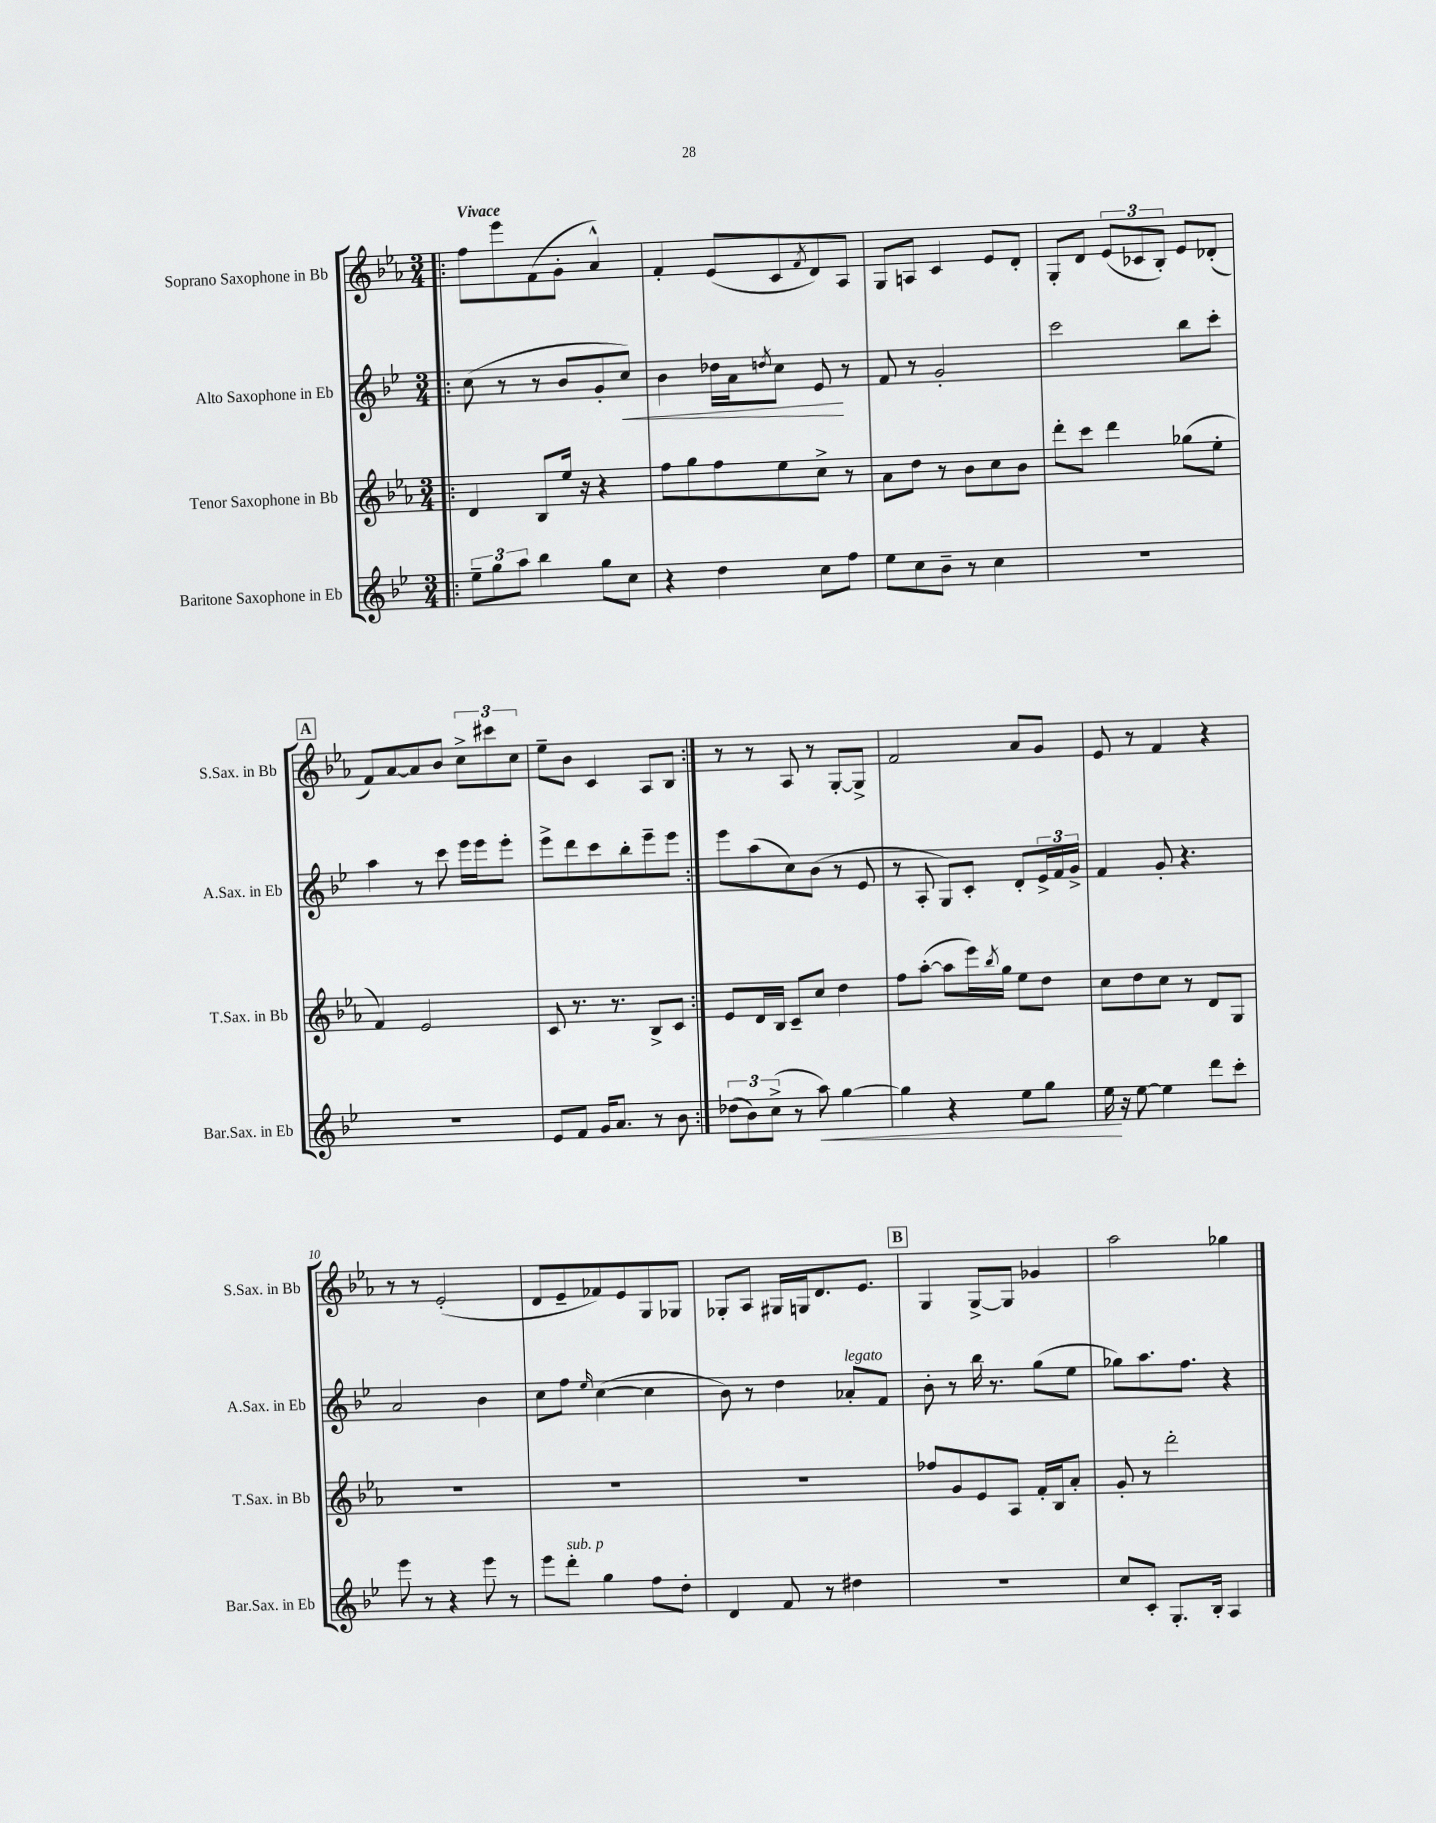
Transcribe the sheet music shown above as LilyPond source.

<<
\new StaffGroup <<
\new Staff = "s0" \with { instrumentName = "Soprano Saxophone in Bb" shortInstrumentName = "S.Sax. in Bb" } {
    \clef treble \key ees \major \numericTimeSignature \time 3/4 \tempo "Vivace"
    \repeat volta 2 { \bar ".|:" f''8 ees'''8 f'8( g'8-. aes'4-^) |
    f'4-. ees'8( c'8 \acciaccatura { f'8 } d'8) aes8 |
    g8 a8 c'4 ees'8 d'8-. |
    g8-. d'8 \tuplet 3/2 { ees'8( ces'8 bes8-.) } ees'8 des'8-.( |
    \mark \markup { \box "A" } f'8) aes'8~ aes'8 bes'8 \tuplet 3/2 { c''8-> cis'''8 c''8 } |
    ees''8-- bes'8 c'4 aes8 bes8 | }
    r8 r8 aes8 r8 g8~-. g8-> |
    f'2 aes'8 g'8 |
    ees'8 r8 f'4 r4 |
    r8 r8 ees'2-.( |
    d'8 ees'8-- fes'8) ees'8 g8 ges8 |
    ges8-. aes8 gis16 g16 d'8. ees'8. |
    \mark \markup { \box "B" } g4 g8~-> g8 ges'4 |
    aes''2 ges''4 \bar "|." |
}
\new Staff = "s1" \with { instrumentName = "Alto Saxophone in Eb" shortInstrumentName = "A.Sax. in Eb" } {
    \clef treble \key bes \major \numericTimeSignature \time 3/4
    \repeat volta 2 { \bar ".|:" c''8( r8 r8 bes'8 g'8-. c''8\<) |
    bes'4 des''16 a'16 \acciaccatura { d''8 } c''8 ees'8\! r8 |
    f'8 r8 g'2-. |
    c'''2 bes''8 c'''8-. |
    \mark \markup { \box "A" } a''4 r8 c'''8 ees'''16 ees'''16 ees'''8-. |
    ees'''8-> d'''8 c'''8 bes''8-. ees'''8-- ees'''8 | }
    ees'''8 a''8( c''8) bes'8( r8 ees'8 |
    r8 a8-. g8) c'8-. d'8-. \tuplet 3/2 { ees'16-> f'16 g'16-> } |
    f'4 g'8-. r4. |
    a'2 bes'4 |
    c''8 f''8 \grace { ees''16 } c''4~( c''4 |
    bes'8) r8 d''4 aes'8-.^\markup { \italic "legato" } f'8 |
    \mark \markup { \box "B" } bes'8-. r8 bes''16 r8. g''8( ees''8 |
    ges''8) a''8. f''8. r4 \bar "|." |
}
\new Staff = "s2" \with { instrumentName = "Tenor Saxophone in Bb" shortInstrumentName = "T.Sax. in Bb" } {
    \clef treble \key ees \major \numericTimeSignature \time 3/4
    \repeat volta 2 { \bar ".|:" d'4 bes8 ees''16 r16 r4 |
    f''8 g''8 f''8 ees''8 c''8-> r8 |
    aes'8 d''8 r8 bes'8 c''8 bes'8 |
    d'''8-. c'''8 d'''4 ges''8( ees''8-. |
    \mark \markup { \box "A" } f'4) ees'2 |
    c'8 r8. r8. bes8-> c'8 | }
    ees'8 d'16 bes16 c'8-- c''8 d''4 |
    f''8 aes''8~-.( aes''8 ees'''16) \acciaccatura { bes''8 } g''16 ees''8 d''8 |
    c''8 d''8 c''8 r8 d'8 g8 |
    R2. |
    R2. |
    R2. |
    \mark \markup { \box "B" } fes''8 g'8 ees'8 aes8 f'16-. bes16 aes'8-. |
    g'8-. r8 d'''2-. \bar "|." |
}
\new Staff = "s3" \with { instrumentName = "Baritone Saxophone in Eb" shortInstrumentName = "Bar.Sax. in Eb" } {
    \clef treble \key bes \major \numericTimeSignature \time 3/4
    \repeat volta 2 { \bar ".|:" \tuplet 3/2 { ees''8-- g''8 a''8 } bes''4 g''8 c''8 |
    r4 d''4 c''8 f''8 |
    ees''8 c''8 bes'8-- r8 c''4 |
    R2. |
    \mark \markup { \box "A" } R2. |
    ees'8 f'8 g'16 a'8. r8 bes'8 | }
    \tuplet 3/2 { des''8( bes'8) c''8->( } r8 a''8\<) g''4~ |
    g''4 r4 ees''8 g''8 |
    ees''16\! r16 ees''8~ ees''4 d'''8 c'''8-. |
    ees'''8 r8 r4 ees'''8 r8 |
    ees'''8 d'''8-.^\markup { \italic "sub. p" } g''4 f''8 d''8-. |
    d'4 f'8 r8 dis''4 |
    \mark \markup { \box "B" } R2. |
    c''8 c'8-. g8.-. bes16-. a4 \bar "|." |
}
>>
>>
